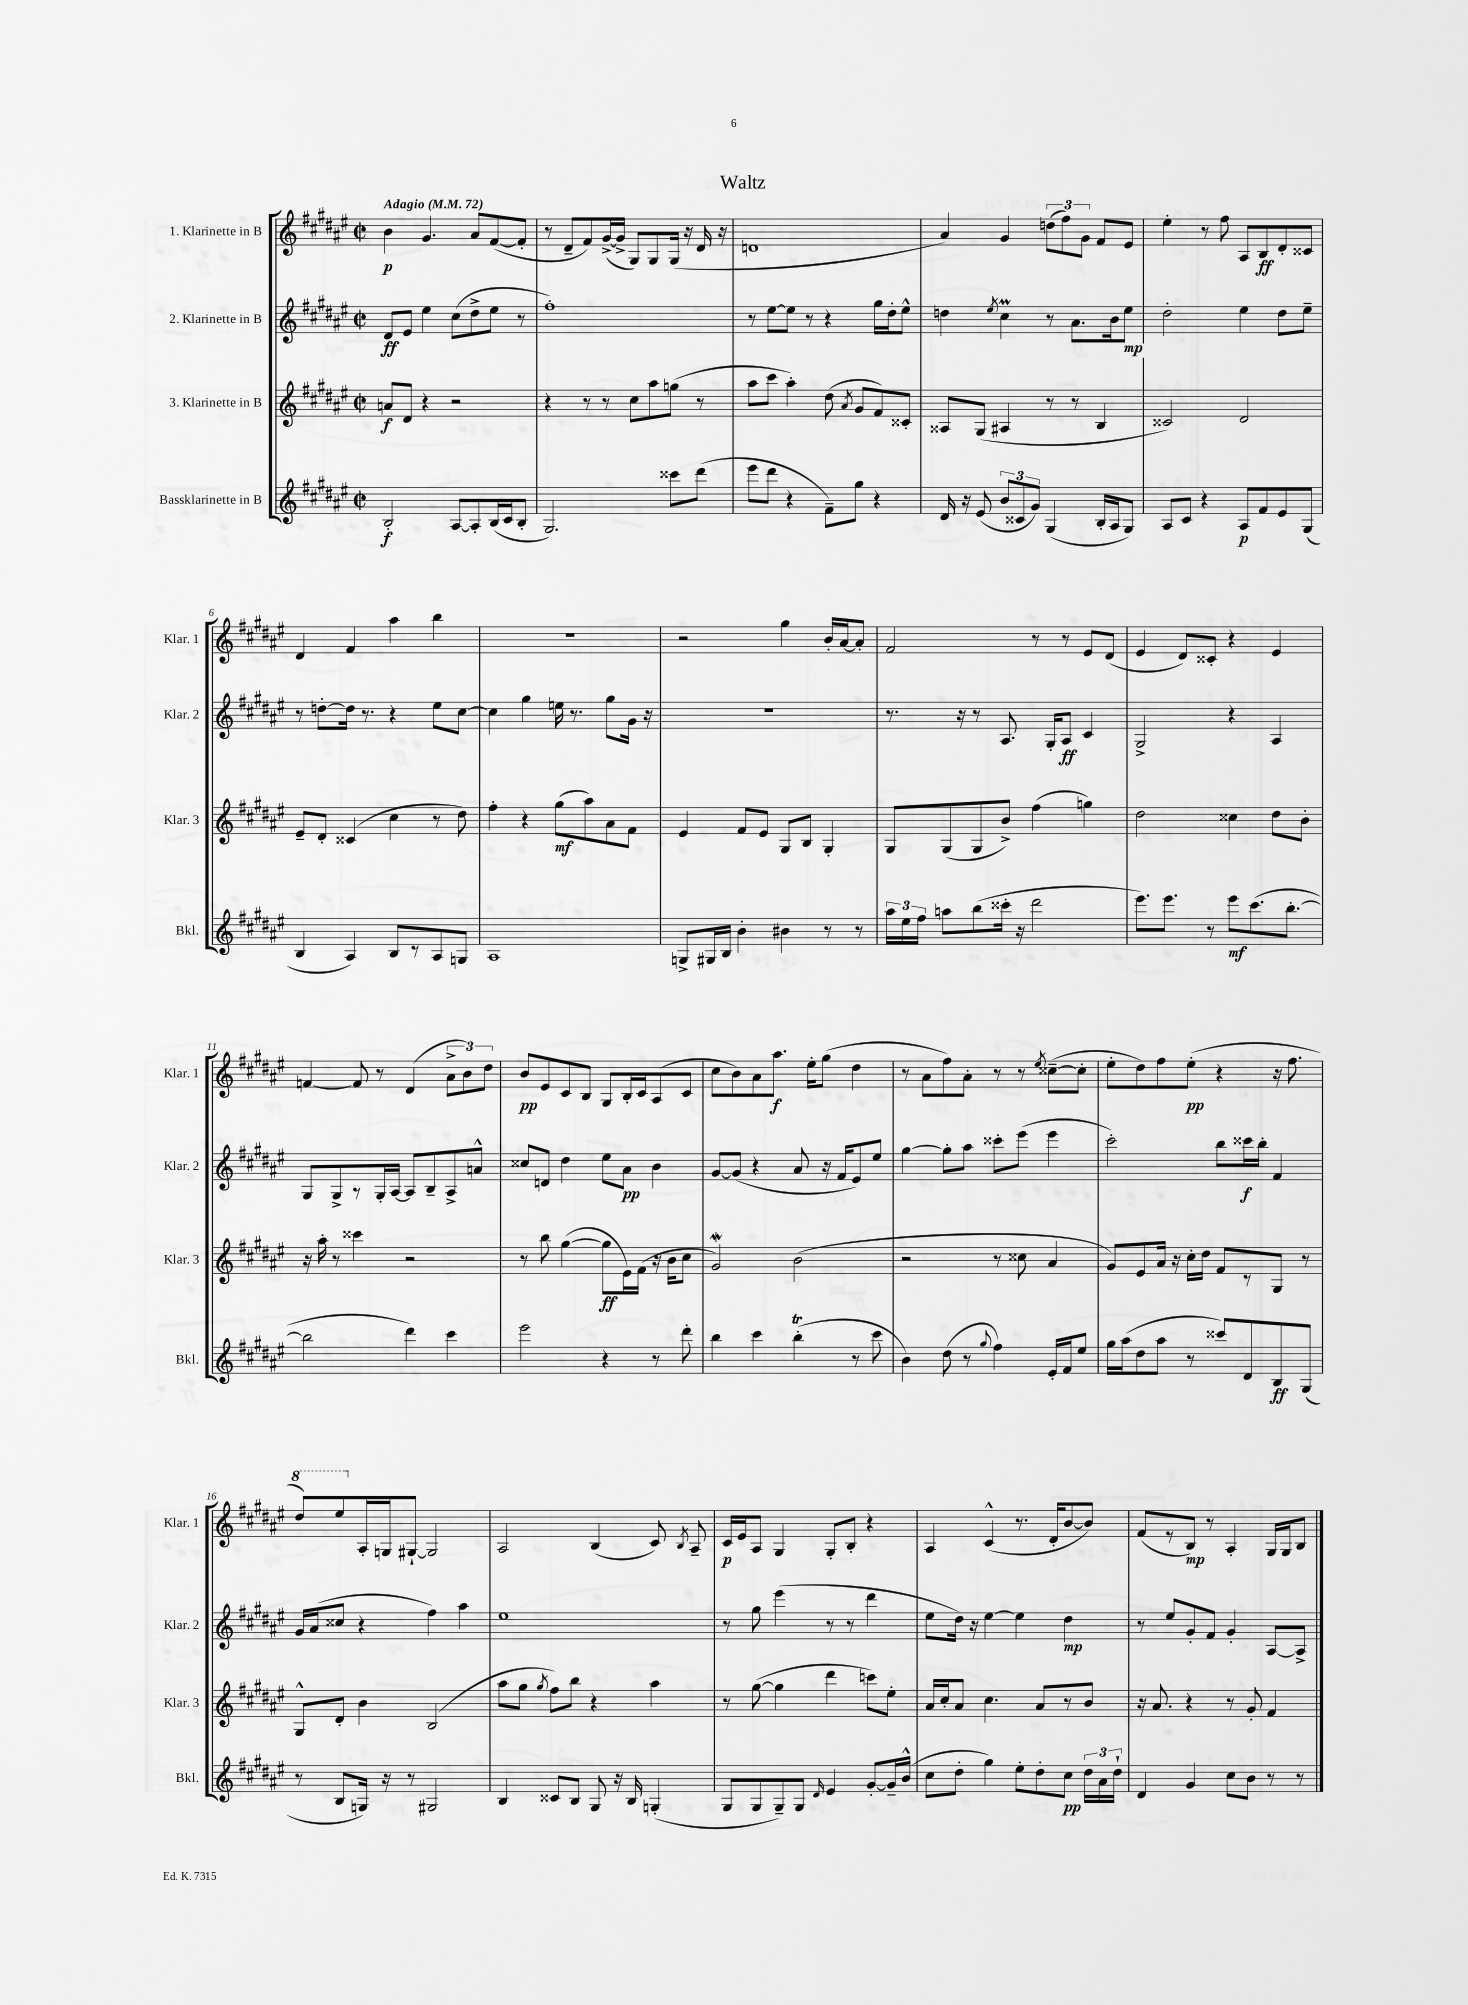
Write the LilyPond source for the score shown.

\header { title = "Waltz" }
<<
\new StaffGroup <<
\new Staff = "s0" \with { instrumentName = "1. Klarinette in B" shortInstrumentName = "Klar. 1" } {
    \clef treble \key fis \major \defaultTimeSignature \time 2/2 \tempo "Adagio" 4 = 72
    \autoBeamOff b'4\p gis'4. ais'8[ fis'8~( fis'8]-. |
    r8 dis'8[-- fis'8) gis'16~->( gis'16]-> gis8[) gis8 gis16]( r16 dis'16 r16 |
    d'1 |
    ais'4) gis'4 \tuplet 3/2 { d''8[( fis''8) gis'8] } fis'8[ eis'8] |
    eis''4-. r8 fis''8 ais8[ b8\ff dis'8-. cisis'8] |
    dis'4 fis'4 ais''4 b''4 |
    R1 |
    r2 gis''4 b'16[-. ais'16~ ais'8]-. |
    fis'2 r8 r8 eis'8[ dis'8]( |
    eis'4 dis'8[) cisis'8]-. r4 eis'4 |
    f'4~ f'8 r8 dis'4( \tuplet 3/2 { ais'8[-> b'8) dis''8] } |
    b'8[\pp eis'8 cis'8 b8] gis8[ b16-. cis'16 ais8( cis'8] |
    cis''8[ b'8) ais'8 ais''8.]\f eis''16[-. gis''8]( dis''4 |
    r8 ais'8[ fis''8) ais'8]-. r8 r8 \acciaccatura { eis''8 } cisis''8[~--( cisis''8]-. |
    eis''8[-. dis''8) fis''8 eis''8]-.\pp( r4 r16 fis''8. |
    \ottava #1 dis'''8[) eis'''8 \ottava #0 ais16-. g16 gis8]~-! gis2 |
    ais2 b4( cis'8) \acciaccatura { b8 } ais8-- |
    cis'16[\p eis'16 ais8] gis4 gis8[-. b8]-. r4 |
    ais4 cis'4-^( r8. dis'16[-. b'8~ b'8]) |
    fis'8[( r8 b8]\mp) r8 ais4-. gis16[ gis16 b8] \bar "|." |
}
\new Staff = "s1" \with { instrumentName = "2. Klarinette in B" shortInstrumentName = "Klar. 2" } {
    \clef treble \key fis \major \defaultTimeSignature \time 2/2
    \autoBeamOff dis'8[\ff eis'8] eis''4 cis''8[( dis''8-> eis''8] r8 |
    fis''1-.) |
    r8 eis''8[~ eis''8] r8 r4 gis''16[ dis''16-. eis''8]-^ |
    d''4 \acciaccatura { eis''8 } cis''4\prall r8 ais'8.[ b'16 eis''8]\mp |
    dis''2-. eis''4 dis''8[ eis''8]-- |
    r8 d''8[~-. d''16] r8. r4 eis''8[ cis''8]~ |
    cis''4 gis''4 e''16 r8. gis''8[ gis'16] r16 |
    R1 |
    r8. r16 r8 ais8. gis16[-. ais8]\ff cis'4 |
    gis2-> r4 ais4 |
    gis8[ gis8-> r8 gis16-. ais16]~ ais8[ b8-- ais8-> a'8]-^ |
    cisis''8[ d'8] dis''4 eis''8[ ais'8]\pp b'4 |
    gis'8[~ gis'8]( r4 ais'8 r16 fis'16[ eis'8) eis''8] |
    gis''4~ gis''8[-. ais''8] cisis'''8[-. eis'''8]( eis'''4 |
    cis'''2-.) b''8[ cisis'''16\f b''16]-. fis'4 |
    gis'16[ ais'16( cisis''8] r4 fis''4) ais''4 |
    eis''1 |
    r8 gis''8 eis'''4( r8 r8 dis'''4 |
    eis''8[ dis''16]) r16 eis''4~ eis''4 dis''4\mp |
    r8 eis''8[ gis'8-. fis'8] gis'4-. ais8[~ ais8]-> \bar "|." |
}
\new Staff = "s2" \with { instrumentName = "3. Klarinette in B" shortInstrumentName = "Klar. 3" } {
    \clef treble \key fis \major \defaultTimeSignature \time 2/2
    \autoBeamOff a'8[\f dis'8] r4 r2 |
    r4 r8 r8 cis''8[ ais''8 g''8]( r8 |
    ais''8[ cis'''8] ais''4-.) dis''8( \acciaccatura { ais'8 } gis'8[ fis'8) cisis'8]-. |
    aisis8[ gis8]( ais4 r8 r8 b4 |
    cisis'2) dis'2 |
    eis'8[-- dis'8]-. cisis'4( cis''4 r8 dis''8) |
    fis''4-. r4 gis''8[\mf( ais''8) ais'8 fis'8] |
    eis'4 fis'8[ eis'8] gis8[ b8] gis4-. |
    gis8[ gis8( gis8 b'8]->) fis''4( g''4) |
    dis''2 cisis''4 dis''8[ b'8]-. |
    r16 ais''16-. r8 cisis'''4 r2 |
    r8 b''8 gis''4~( gis''8[\ff eis'16) fis'16]( r16 b'16[ cis''8] |
    gis'2\mordent) b'2( |
    r2 r8 cisis''8 ais'4 |
    gis'8[) eis'8 ais'16] r16 cis''16[-. dis''16] fis'8[ r8 gis8] r8 |
    gis8[-^ dis'8]-. b'4 b2( |
    ais''8[ gis''8] \acciaccatura { gis''8 } fis''8[) b''8] r4 ais''4 |
    r8 gis''8~( gis''4 dis'''4 c'''8[) eis''8]-. |
    ais'16[ cis''16-. ais'8] cis''4. ais'8[ r8 b'8] |
    r16 ais'8. r4 r8 gis'8-. fis'4 \bar "|." |
}
\new Staff = "s3" \with { instrumentName = "Bassklarinette in B" shortInstrumentName = "Bkl." } {
    \clef treble \key fis \major \defaultTimeSignature \time 2/2
    \autoBeamOff b2-.\f ais8[~ ais8-. b16( cis'16 b8]-. |
    gis2.) cisis'''8[ dis'''8]( |
    eis'''8[ dis'''8] r4 fis'8[--) gis''8] r4 |
    dis'16 r16 eis'8( \tuplet 3/2 { b'8[ cisis'8 gis'8]) } gis4( b16[-. ais16 gis8]) |
    ais8[ cis'8] r4 ais8[\p fis'8 eis'8 gis8]( |
    b4 ais4) b8[ r8 ais8 g8] |
    ais1 |
    g8[-> gis16 b16] b'4-. bis'4 r8 r8 |
    \tuplet 3/2 { ais''16[ eis''16 fis''16] } a''8[ b''8( cisis'''16]-. r16 dis'''2 |
    eis'''8.[) eis'''8.] r8 eis'''8[\mf cis'''8.( b''8.]~-. |
    b''2 dis'''4) cis'''4 |
    eis'''2 r4 r8 dis'''8-. |
    b''4 cis'''4 b''4-.\trill( r8 cis'''8 |
    b'4) dis''8( r8 \appoggiatura { gis''8 } fis''4) eis'16[-. fis'16 eis''8] |
    gis''16[ ais''16( dis''8 ais''8] r8 cisis'''8[) dis'8 b8\ff gis8]( |
    r8 b8[ g16]) r16 r8 gis2 |
    b4 cisis'8[ b8] gis8 r16 b16 g4-.( |
    gis8[ gis8 gis8--) gis8] \grace { dis'16 } eis'4 gis'8[~-. gis'16-- b'16]-^( |
    cis''8[ dis''8]-. gis''4) eis''8[-. dis''8-. cis''8]\pp \tuplet 3/2 { dis''16[ ais'16 dis''16]-! } |
    dis'4 gis'4 cis''8[ b'8] r8 r8 \bar "|." |
}
>>
>>
